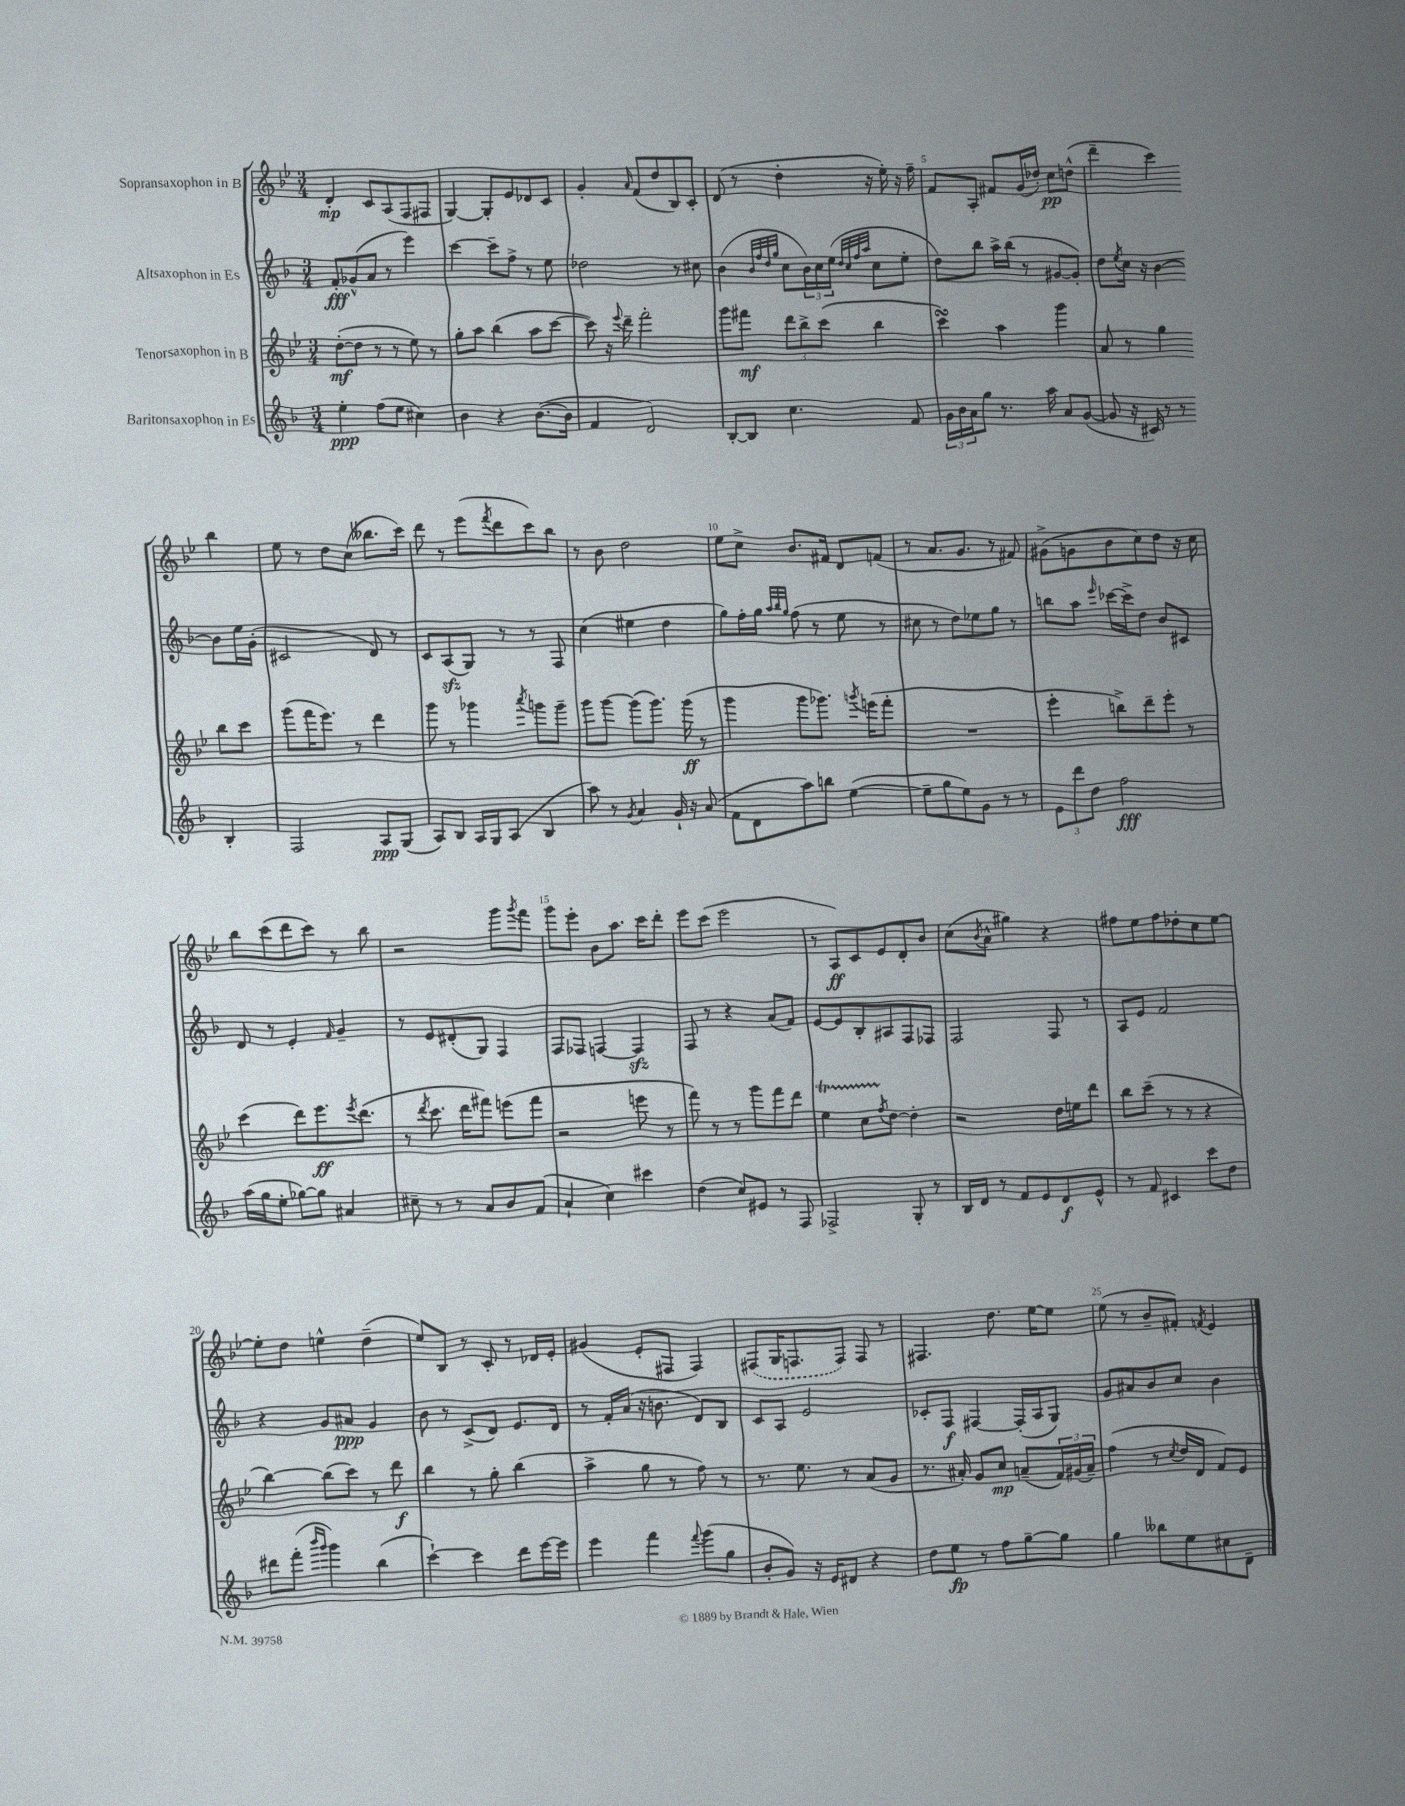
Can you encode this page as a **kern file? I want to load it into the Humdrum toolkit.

**kern	**dynam	**kern	**dynam	**kern	**dynam	**kern	**dynam
*part4	*part4	*part3	*part3	*part2	*part2	*part1	*part1
*staff4	*staff4	*staff3	*staff3	*staff2	*staff2	*staff1	*staff1
*I"Baritonsaxophon in Es	*	*I"Tenorsaxophon in B	*	*I"Altsaxophon in Es	*	*I"Sopransaxophon in B	*
*clefG2	*	*clefG2	*	*clefG2	*	*clefG2	*
*k[b-]	*	*k[b-e-]	*	*k[b-]	*	*k[b-e-]	*
*M3/4	*	*M3/4	*	*M3/4	*	*M3/4	*
=1	=1	=1	=1	=1	=1	=1	=1
4ee'\	ppp	([8dd'\L	mf	8f'/L	fff	4d'/	mp
.	.	8dd\J]	.	(8g-X^^/	.	.	.
(8ff\L	.	8r	.	8a/J	.	8c/L	.
8ee\J	.	8r	.	8r	.	(8A/	.
4cc#X\)	.	8ee-\)	.	4eee\)	.	8F/	.
.	.	8r	.	.	.	8F#X/J	.
=2	=2	=2	=2	=2	=2	=2	=2
4b-\	.	8gg'\L	.	[4ccc\	.	[4G/)	.
.	.	8aa\J	.	.	.	.	.
4r	.	(4bb-\	.	8ccc~\L]	.	8G'/L]	.
.	.	.	.	8ff^\J	.	8e-/	.
([8.b-\L	.	8aa\L	.	8r	.	8d-X/	.
.	.	[8ccc\J	.	8ee\	.	8c/J	.
16b-\Jk]	.	.	.	.	.	.	.
=3	=3	=3	=3	=3	=3	=3	=3
4f/	.	8ccc\])	.	2dd-X\	.	4g'/	.
.	.	16r	.	.	.	.	.
.	.	8qqeee-/	.	.	.	.	.
.	.	16ddd~\	.	.	.	.	.
.	.	.	.	.	.	16qqa/	.
2d/)	.	2fff'\	.	.	.	(8f/L	.
.	.	.	.	.	.	8dd/	.
.	.	.	.	8r	.	8B-/)	.
.	.	.	.	8cc#X\	.	8c'/J	.
=4	=4	=4	=4	=4	=4	=4	=4
[8B-'/L	.	8ggg\L	.	(4b-\	.	(8d/	.
8B-/J]	.	8fff#X\J	mf	.	.	8r	.
.	.	.	.	32qqb-/LLL	.	.	.
.	.	.	.	32qqff/	.	.	.
.	.	.	.	32qqdd/	.	.	.
.	.	.	.	32qqgg/JJJ	.	.	.
4.cc\	.	12ddd\L	.	8cc\L	.	4dd'\	.
.	.	12bb-^\	.	.	.	.	.
.	.	.	.	24b-\L)	.	.	.
.	.	(12ccc\J	.	24cc\	.	.	.
.	.	.	.	(24ee\JJ	.	.	.
.	.	.	.	32qqdd/LLL	.	.	.
.	.	.	.	32qqcc/	.	.	.
.	.	.	.	32qqff/	.	.	.
.	.	.	.	32qqaa/JJJ	.	.	.
.	.	4bb-\	.	8cc\L	.	16r	.
.	.	.	.	.	.	16ee-'\)	.
8f/	.	.	.	8ee'\J	.	16r	.
.	.	.	.	.	.	16ff~\	.
=5	=5	=5	=5	=5	=5	=5	=5
24g\LL	.	4cccsSSS\)	.	8dd\L)	.	8f/L	.
24b-\	.	.	.	.	.	.	.
24a\J	.	.	.	.	.	.	.
8gg\J	.	.	.	8bb-\J	.	8A'/J	.
8.r	.	4aa\	.	16aa^\LL	.	8f#X/L	.
.	.	.	.	(16bb-\JJ	.	.	.
.	.	.	.	8r	.	(16g/L	.
16aa\	.	.	.	.	.	16dd-X'/JJ)	.
8a/L	.	4ggg\	.	[8g#X/L	.	8cc\L	pp
([8g/J	.	.	.	8g#'/J])	.	(8ddn^^\J	.
=6	=6	=6	=6	=6	=6	=6	=6
8g/]	.	8a/	.	8dd\L	.	4ddd~\	.
.	.	.	.	8qee/	.	.	.
16r	.	8r	.	16cc\Jk	.	.	.
16c#X/)	.	.	.	16r	.	.	.
8r	.	4gg\	.	[4b-\	.	4ccc\)	.
8r	.	.	.	.	.	.	.
4B-'/	.	8bb-\L	.	8b-\L]	.	4bb-\	.
.	.	8ccc\J	.	16ee\L	.	.	.
.	.	.	.	(16g'\JJ	.	.	.
!!LO:LB:g=z
=7	=7	=7	=7	=7	=7	=7	=7
2F/	.	(8ggg\L	.	2c#X/	.	8ee-\	.
.	.	16fff\K	.	.	.	8r	.
.	.	8.eee-\J)	.	.	.	.	.
.	.	.	.	.	.	8dd\L	.
.	.	8r	.	.	.	(8cc\J	.
8A/L	ppp	4ddd\	.	8d/)	.	8.bb--X\L	.
(8G/J	.	.	.	8r	.	.	.
.	.	.	.	.	.	16ccc\Jk)	.
=8	=8	=8	=8	=8	=8	=8	=8
8A/L)	.	8ggg\	.	8c/L	.	8ddd\	.
8B-/J	.	8r	.	(8Azz/	.	8r	.
16A/LL	.	4ggg-X\	.	8G/J)	.	(8eee-\L	.
16G/J	.	.	.	.	.	.	.
.	.	.	.	.	.	8qfff/	.
(8A/J	.	.	.	8r	.	8ddd\	.
.	.	8qaaa/	.	.	.	.	.
4B-/	.	8gggn\L	.	8r	.	8ccc\)	.
.	.	8ggg~\J	.	8F/	.	8bb-\J	.
=9	=9	=9	=9	=9	=9	=9	=9
8aa\)	.	8ggg\L	.	(4cc\	.	8r	.
8r	.	[8ggg\J	.	.	.	8b-\	.
8qg/	.	.	.	.	.	.	.
4a/	.	(8ggg\L]	.	4ee#X\	.	2dd\	.
.	.	8.ggg\J)	.	.	.	.	.
16g`/	.	.	.	4dd\	.	.	.
16r	.	(16ggg\	ff	.	.	.	.
(8a/	.	8r	.	.	.	.	.
=10	=10	=10	=10	=10	=10	=10	=10
8f\L	.	4ggg\	.	8gg\L)	.	8ee-\L	.
8d\	.	.	.	16ff'\L	.	8cc^\J	.
.	.	.	.	16gg\JJ	.	.	.
.	.	.	.	32qqaa/LLL	.	.	.
.	.	.	.	32qqbb-/	.	.	.
.	.	.	.	32qqgg/JJJ	.	.	.
8aa\)	.	8ggg\L	.	(8ff\	.	8.b-/L	.
8bbn\J	.	8.ggg-X\J)	.	8r	.	.	.
.	.	.	.	.	.	16f#X/Jk	.
([4ee\	.	.	.	8ee\	.	8d/L	.
.	.	8qgggn/	.	.	.	.	.
.	.	(16eeen\KL	.	.	.	.	.
.	.	8fff'\J	.	8r	.	(8fn/J	.
=11	=11	=11	=11	=11	=11	=11	=11
8ee~\L]	.	2.r	.	8cc#X\	.	8r	.
8gg\	.	.	.	8r	.	8.a/L	.
8ee\)	.	.	.	8dd\L)	.	.	.
.	.	.	.	.	.	8.g/J	.
8g\J	.	.	.	8ee-X\	.	.	.
8r	.	.	.	8gg\J	.	8r	.
8r	.	.	.	8r	.	8f#X/)	.
=12	=12	=12	=12	=12	=12	=12	=12
12e\L	.	4eee-'\	.	8bbn\L	.	(8g#X^\L	.
12ddd\	.	.	.	.	.	.	.
.	.	.	.	8aa\J	.	8gn\	.
12dd\J	.	.	.	.	.	.	.
.	.	.	.	16qqeee/	.	.	.
2ff\	fff	8bbn^\L)	.	[16ccc-X\LL	.	8b-\	.
.	.	.	.	16ccc-^\J]	.	.	.
.	.	8ddd~\	.	8dd\J	.	8cc\)	.
.	.	8eee-'\J	.	8b-/L	.	8dd\J	.
.	.	8r	.	8c#X/J	.	16r	.
.	.	.	.	.	.	16cc\	.
!!LO:LB:g=z
=13	=13	=13	=13	=13	=13	=13	=13
(16aa\LL	.	(4ccc\	.	8d/	.	8bb-\L	.
16gg\J	.	.	.	.	.	.	.
8ee'\J	.	.	.	8r	.	(8ccc\	.
[8gg-X\L)	.	8ddd\L)	.	4e'/	.	8ddd\	.
8gg-\J]	.	8.eee-\	ff	.	.	8ccc\J)	.
.	.	.	.	16qqf/	.	.	.
4a#X/	.	.	.	4g~/	.	8r	.
.	.	8qeee-/	.	.	.	.	.
.	.	(8.ddd\J	.	.	.	.	.
.	.	.	.	.	.	8bb-\	.
=14	=14	=14	=14	=14	=14	=14	=14
8cc#X~\	.	8r	.	8r	.	2r	.
.	.	8qddd/	.	.	.	.	.
8r	.	8.ccc\	.	8e/L	.	.	.
8r	.	.	.	(8d#X'/	.	.	.
.	.	16ddd\KL	.	.	.	.	.
8a/L	.	8fff#X\J)	.	8G/J)	.	.	.
8b-/	.	(8eeen\L	.	4F/	.	8ggg\L	.
.	.	.	.	.	.	8qggg/	.
(8f/J	.	8fff#\J	.	.	.	8fff\J	.
=15	=15	=15	=15	=15	=15	=15	=15
4a`/	.	2r	.	8F/L	.	8ggg\L	.
.	.	.	.	8F-X/J	.	8eee-'\J	.
4cc\)	.	.	.	[4Fn/	.	8b-\L	.
.	.	.	.	.	.	8.aa\J	.
4ccc#X\	.	8eeen\	.	4Fzz/]	.	.	.
.	.	.	.	.	.	16ccc\KL	.
.	.	8r	.	.	.	8ddd'\J	.
=16	=16	=16	=16	=16	=16	=16	=16
(4dd\	.	8fff\)	.	8F/	.	8eee-\L	.
.	.	8r	.	8r	.	(8ccc\J	.
8cc/L)	.	8r	.	4r	.	2eee-\	.
8e#X/J	.	8ggg\L	.	.	.	.	.
8r	.	8fff\	.	(8a/L	.	.	.
8F/	.	8ddd\J	.	8f/J)	.	.	.
=17	=17	=17	=17	=17	=17	=17	=17
2F-X^/	.	4ee-T\	.	[8e/L	.	8r	.
.	.	.	.	8e/]	.	8A/L)	ff
.	.	8ccTTT\L	.	8B-'/	.	8c/	.
.	.	8qff/	.	.	.	.	.
.	.	[8dd\J	.	8A#X/	.	8e-/	.
8G'/	.	4dd'\]	.	8F/	.	8d'/	.
8r	.	.	.	8F-X/J	.	8b-/J	.
=18	=18	=18	=18	=18	=18	=18	=18
16B-/LL	.	2r	.	2F/	.	(8cc\L	.
16d/JJ	.	.	.	.	.	.	.
.	.	.	.	.	.	8qb-/	.
8r	.	.	.	.	.	8a^^\J	.
8f/L	.	.	.	.	.	4gg#X\)	.
8e/	.	.	.	.	.	.	.
8d/	f	16dd\LL	.	8F/	.	4r	.
.	.	16een\J	.	.	.	.	.
8e^^/J	.	8ddd\J	.	8r	.	.	.
=19	=19	=19	=19	=19	=19	=19	=19
8r	.	8bb-\L	.	8A/L	.	8ff#X\L	.
8f/	.	(8ccc~\J	.	8e/J	.	8ee-\	.
4c#X/	.	8r	.	2f/	.	8ff#\	.
.	.	8r	.	.	.	8dd-X'\	.
8ccc\L	.	4r	.	.	.	8cc\	.
8dd\J	.	.	.	.	.	[8ee-\J	.
!!LO:LB:g=z
=20	=20	=20	=20	=20	=20	=20	=20
8ddd#X\L	.	[4bb-\)	.	4r	.	8ee-'\L]	.
(8fff'\J	.	.	.	.	.	8dd\J	.
16qqbbb-/LL	.	.	.	.	.	.	.
16qqggg/JJ	.	.	.	.	.	.	.
4ggg\)	.	(8bb-\L]	.	8g/L	.	4een^^\	.
.	.	8ccc\J)	.	8a#X/J	ppp	.	.
(4bb-\	.	8r	.	4g/	.	(4dd~\	.
.	.	8ddd\	f	.	.	.	.
=21	=21	=21	=21	=21	=21	=21	=21
[4ccc`\)	.	4bb-\	.	8b-\	.	8ee-/L)	.
.	.	.	.	8r	.	8B-/J	.
4ccc\]	.	8r	.	(8c^/L	.	8r	.
.	.	8gg'\	.	8d/J)	.	8c'/	.
8ddd\L	.	(4bb-\	.	8.e/L	.	8r	.
[16eee\L	.	.	.	.	.	16d-X/LL	.
16eee\JJ]	.	.	.	16d/Jk	.	16e-'/JJ	.
=22	=22	=22	=22	=22	=22	=22	=22
4eee\	.	4aa^\	.	8r	.	(4g#X/	.
.	.	.	.	16f'/LL	.	.	.
.	.	.	.	(16a/JJ	.	.	.
4fff\	.	8gg\	.	16r	.	8e-'/L	.
.	.	.	.	8.bn\	.	.	.
.	.	8r	.	.	.	8F#X/J	.
8qqfff/	.	.	.	.	.	.	.
(8ggg\L	.	8ff\)	.	8d/L)	.	4F#/)	.
8gg\J	.	8r	.	8B-/J	.	.	.
=23	=23	=23	=23	=23	=23	=23	=23
8b-'/L	.	8.r	.	8c/L	.	(8F#X/L	.
8g/J)	.	.	.	8A/J	.	16G/K	.
.	.	8.ee-\	.	.	.	8.Fn/	.
16r	.	.	.	2e/	.	.	.
16e/KL	.	.	.	.	.	.	.
8d#X/J	.	8r	.	.	.	8F/J)	.
4r	.	(8a/L	.	.	.	8F/	.
.	.	8g/J	.	.	.	8r	.
=24	=24	=24	=24	=24	=24	=24	=24
8dd\L	.	8.r	.	8c-X'/L	.	4.F#X/	.
8ee\J	fp	.	.	8F/J	f	.	.
.	.	16a#X'/)	.	.	.	.	.
8r	.	8g/L	.	[4F#X/	.	.	.
8ff\L	.	8cc/J	mp	.	.	8.dd\	.
[8gg~\	.	(8an~/L	.	(16F#'/LL]	.	.	.
.	.	.	.	16A/J	.	[16ee-\KL	.
8gg\J]	.	24f/L)	.	8G/J)	.	8ee-\J]	.
.	.	(24g#X/	.	.	.	.	.
.	.	24a~/JJ)	.	.	.	.	.
=25	=25	=25	=25	=25	=25	=25	=25
4gg\	.	(4ff\	.	8g/L	.	(8ee-\	.
.	.	.	.	8a#X/	.	8r	.
8bb--X\L	.	8r	.	8b-/	.	8b-~/L	.
.	.	8qcc/	.	.	.	.	.
8ee\	.	16dd/LL	.	8cc/J	.	8f#X'/J)	.
.	.	16d/JJ	.	.	.	.	.
.	.	.	.	.	.	8qfn/	.
8cc#X\	.	8f/L)	.	4b-\	.	4e-/	.
8d~\J	.	8e-/J	.	.	.	.	.
==	==	==	==	==	==	==	==
*-	*-	*-	*-	*-	*-	*-	*-
